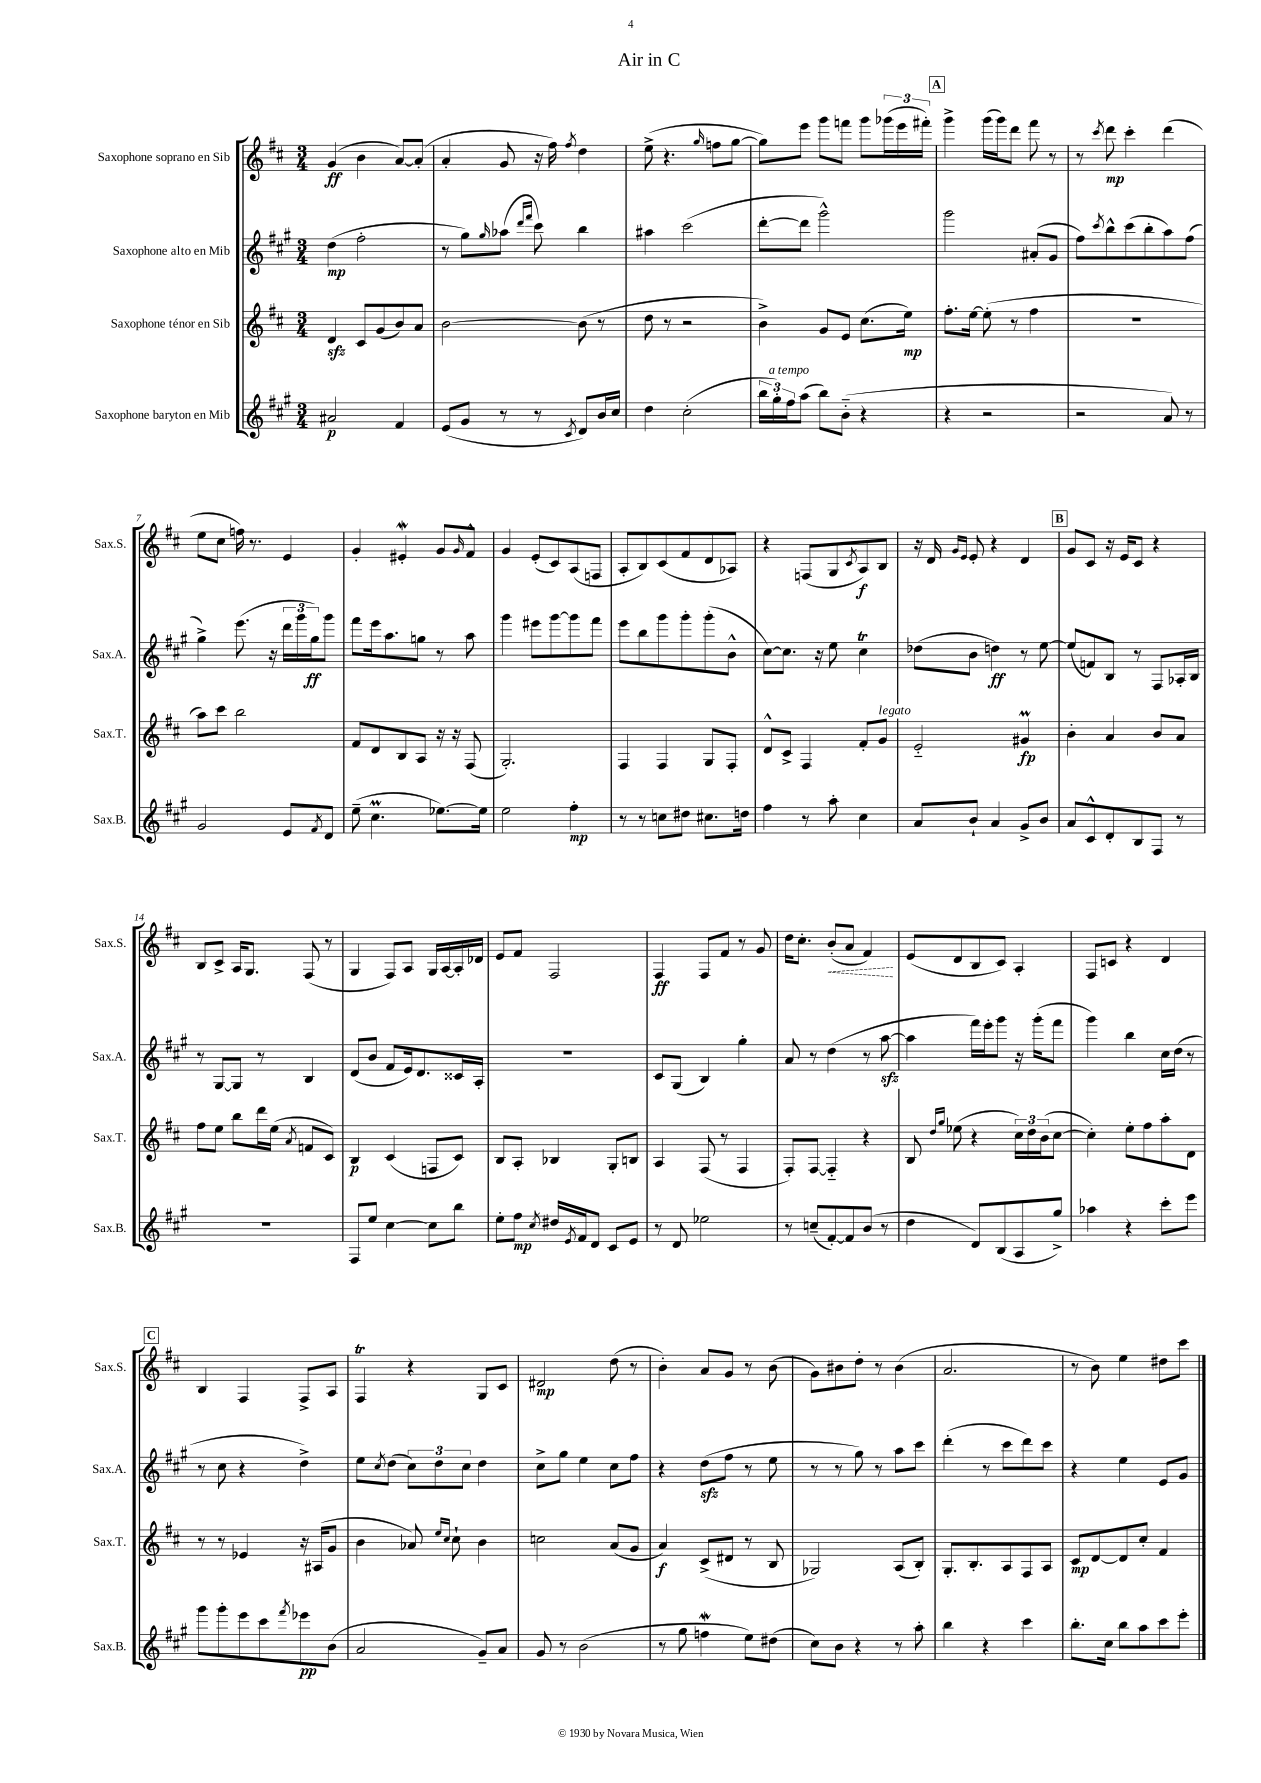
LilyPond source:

\header { title = "Air in C" }
<<
\new StaffGroup <<
\new Staff = "s0" \with { instrumentName = "Saxophone soprano en Sib" shortInstrumentName = "Sax.S." } {
    \clef treble \key d \major \numericTimeSignature \time 3/4
    g'4\ff( b'4 a'8~) a'8-.( |
    a'4-. g'8 r16 fis''16) \acciaccatura { fis''8 } d''4 |
    e''8->( r4. \grace { g''16 } f''8 g''8~ |
    g''8) e'''8 g'''8 f'''8 g'''8 \tuplet 3/2 { ges'''16( e'''16 fis'''16-.) } |
    \mark \markup { \box "A" } g'''4-> g'''16( g'''16) d'''8 fis'''8 r8 |
    r8 \acciaccatura { cis'''8 } d'''8\mp cis'''4-. d'''4( |
    e''8 cis''8 f''16) r8. e'4 |
    g'4-. eis'4-.\mordent g'8 \grace { g'16 } fis'8-^ |
    g'4 e'8-.( cis'8) a8( f8 |
    a8-. b8) cis'8( fis'8 d'8 aes8) |
    r4 f8( g8 \acciaccatura { cis'8 } a8\f) b8 |
    r16 d'16 \grace { g'16 e'16 } e'8-. r4 d'4 |
    \mark \markup { \box "B" } g'8 cis'8 r16 e'16 cis'8 r4 |
    b8 cis'8-> a16 g8. fis8( r8 |
    g4 fis8) a8 g16 a16~ a16-. des'16 |
    e'8 fis'8 fis2 |
    fis4\ff fis8 fis'8 r8 g'8 |
    d''16 cis''8.-. \once \override Hairpin.style = #'dashed-line b'8-.\<( a'8 fis'4\!) |
    e'8( d'8 b8 cis'8) a4-. |
    fis8 c'8 r4 d'4 |
    \mark \markup { \box "C" } b4 fis4 fis8-> a8 |
    fis4\trill r4 g8 cis'8 |
    dis'2\mp d''8( r8 |
    b'4-.) a'8 g'8 r8 b'8( |
    g'8) bis'8 d''8-. r8 bis'4( |
    a'2. |
    r8 b'8) e''4 dis''8 cis'''8 \bar "|." |
}
\new Staff = "s1" \with { instrumentName = "Saxophone alto en Mib" shortInstrumentName = "Sax.A." } {
    \clef treble \key a \major \numericTimeSignature \time 3/4
    d''4\mp( fis''2-. |
    r8 gis''8) \grace { gis''16 } aes''8( \grace { d'''16 fis'''16 } cis'''8) b''4 |
    ais''4 cis'''2( |
    d'''8~-. d'''8 gis'''2-^) |
    \mark \markup { \box "A" } gis'''2 ais'8-.( gis'8 |
    fis''8) \acciaccatura { cis'''8 } b''8-^ cis'''8( b''8-. a''8) fis''8( |
    gis''4->) e'''8.( r16 \tuplet 3/2 { d'''16 gis'''16 gis''16\ff) } gis'''8 |
    fis'''8 e'''16 a''8. g''8 r8 a''8 |
    gis'''4 eis'''8 gis'''8~ gis'''8 fis'''8 |
    e'''8 b''8 gis'''8 gis'''8-. gis'''8-.( b'8-^ |
    cis''8~) cis''8. r16 e''8 cis''4\trill |
    des''8( b'8 d''4\ff) r8 e''8~ |
    \mark \markup { \box "B" } e''8( f'8) b8 r8 fis8 aes16-. b16 |
    r8 gis8~ gis8 r8 b4 |
    d'8( b'8 fis'8 e'16) d'8. cisis'16 a16-. |
    R2. |
    cis'8 gis8( b4) gis''4-. |
    a'8 r8 d''4( r8 a''8~\sfz |
    a''4 fis'''16) e'''16-. gis'''8 r16 gis'''16-.( fis'''8 |
    gis'''4) b''4 cis''16 d''16( r8 |
    \mark \markup { \box "C" } r8 cis''8 r4 d''4->) |
    e''8 \acciaccatura { cis''8 } d''8( \tuplet 3/2 { cis''8) d''8 cis''8 } d''4 |
    cis''8-> gis''8 e''4 cis''8 fis''8 |
    r4 d''8\sfz( fis''8 r8 e''8 |
    r8 r8 gis''8) r8 a''8 cis'''8 |
    d'''4-.( r8 cis'''8 d'''8) cis'''8 |
    r4 e''4 e'8 gis'8 \bar "|." |
}
\new Staff = "s2" \with { instrumentName = "Saxophone ténor en Sib" shortInstrumentName = "Sax.T." } {
    \clef treble \key d \major \numericTimeSignature \time 3/4
    d'4\sfz cis'8 g'8( b'8) a'8 |
    b'2~ b'8( r8 |
    d''8 r8 r2 |
    b'4->) g'8 e'8 cis''8.( e''16\mp) |
    \mark \markup { \box "A" } fis''8.-. e''16~ e''8-.( r8 fis''4 |
    R2. |
    a''8) cis'''8 b''2 |
    fis'8 d'8 b8 a8 r16 r16 fis8( |
    g2.-.) |
    fis4 fis4 g8 fis8-. |
    d'8-^ cis'8-> fis4 fis'8-. g'8^\markup { \italic "legato" } |
    e'2-_ gis'4\prall\fp |
    \mark \markup { \box "B" } b'4-. a'4 b'8 a'8 |
    fis''8 e''8 b''8 d'''16 e''16( \acciaccatura { a'8 } f'8 cis'8) |
    b4\p cis'4( f8 cis'8) |
    b8 a8-. bes4 g8-. b8 |
    a4 fis8( r8 fis4 |
    fis8-.) fis8~ fis4-_ r4 |
    b8 \grace { d''16 g''16 } ees''8( r4 \tuplet 3/2 { cis''16) d''16 b'16( } cis''8~ |
    cis''4-.) e''8-. fis''8 a''8-. d'8 |
    \mark \markup { \box "C" } r8 r8 ees'4 r16 ais16( g'8 |
    b'4 aes'8) \grace { e''16 cis''16 } cis''8-! b'4 |
    c''2 a'8( g'8 |
    a'4\f) cis'8->( dis'8 r8 b8 |
    ges2) a8( b8-.) |
    g8.-. b8.-. a8 fis8 a8 |
    cis'8\mp d'8~ d'8 cis''8-. fis'4 \bar "|." |
}
\new Staff = "s3" \with { instrumentName = "Saxophone baryton en Mib" shortInstrumentName = "Sax.B." } {
    \clef treble \key a \major \numericTimeSignature \time 3/4
    ais'2\p fis'4 |
    e'8( gis'8 r8 r8 \acciaccatura { cis'8 } d'8) b'16 cis''16 |
    d''4 cis''2-.( |
    \tuplet 3/2 { b''16 gis''16-.^\markup { \italic "a tempo" }) fis''16 } a''8( b''8) b'8-_( r4 |
    \mark \markup { \box "A" } r4 r2 |
    r2 a'8) r8 |
    gis'2 e'8 \acciaccatura { fis'8 } d'8 |
    e''8--( cis''4.\prall ees''8.~) ees''16 |
    e''2 fis''4-.\mp |
    r8 r8 c''8 dis''8 cis''8. d''16 |
    fis''4 r8 a''8-. cis''4 |
    a'8 b'8-! a'4 gis'8-> b'8 |
    \mark \markup { \box "B" } a'8 cis'8-^ d'8-. b8 fis8 r8 |
    R2. |
    fis8 e''8 cis''4~ cis''8 b''8 |
    e''8-. fis''8\mp \acciaccatura { cis''8 } dis''16 \acciaccatura { e'8 } fis'16 d'8 cis'8 e'8 |
    r8 d'8 ees''2 |
    r8 c''8--( fis'8~-.) fis'8 b'8( r8 |
    d''4 d'8) b8( a8 gis''8->) |
    aes''4 r4 cis'''8-. e'''8 |
    \mark \markup { \box "C" } gis'''8 gis'''8-. e'''8 cis'''8 \acciaccatura { fis'''8 } ees'''8\pp b'8( |
    a'2 gis'8--) a'8 |
    gis'8 r8 b'2( |
    r8 gis''8 f''4\mordent e''8) dis''8( |
    cis''8) b'8 r4 r8 a''8-. |
    b''4 r4 cis'''4 |
    b''8.-. cis''16 b''8 a''8 cis'''8 e'''8-. \bar "|." |
}
>>
>>
